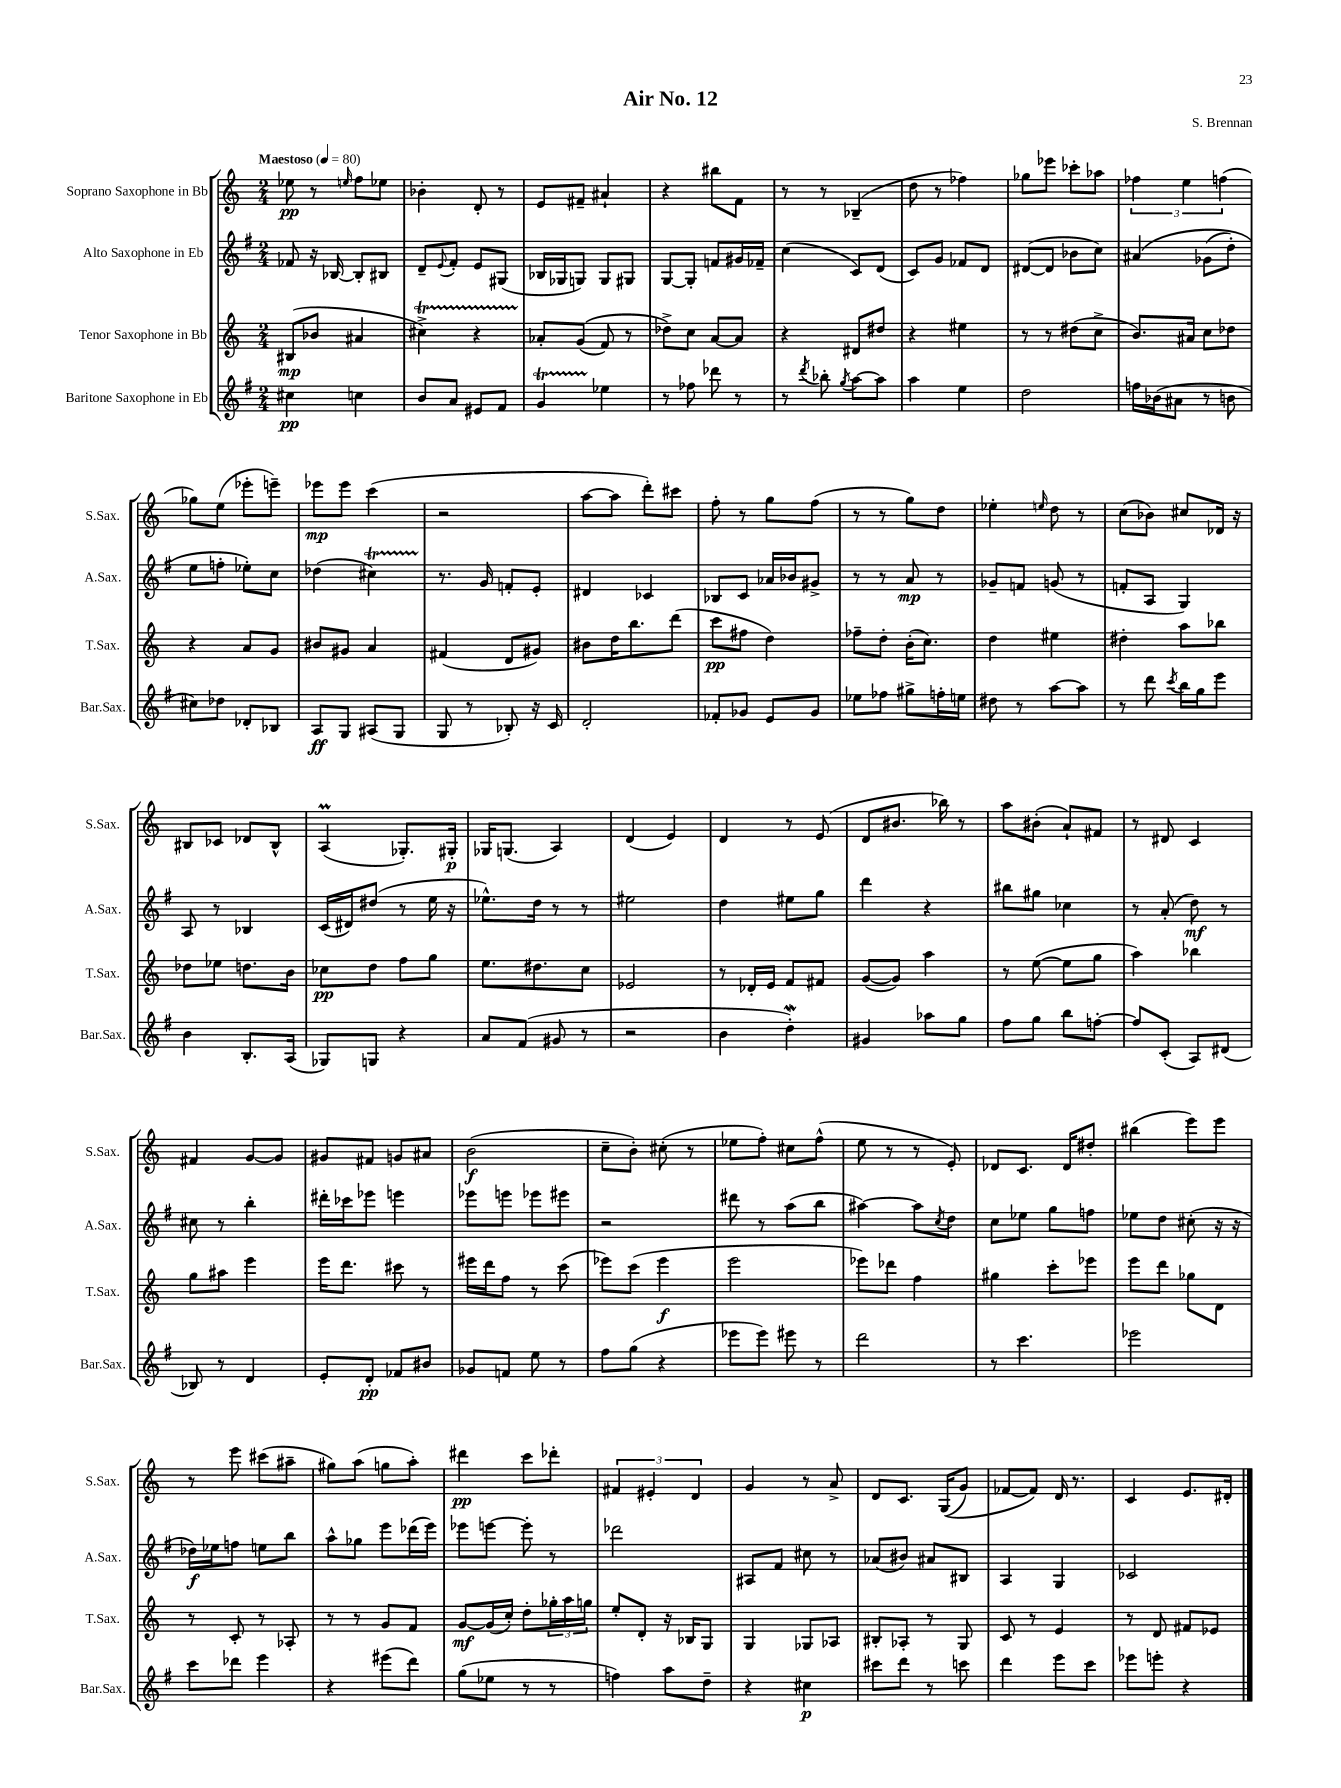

**kern	**dynam	**kern	**dynam	**kern	**dynam	**kern	**dynam
*part4	*part4	*part3	*part3	*part2	*part2	*part1	*part1
*staff4	*staff4	*staff3	*staff3	*staff2	*staff2	*staff1	*staff1
*I"Baritone Saxophone in Eb	*	*I"Tenor Saxophone in Bb	*	*I"Alto Saxophone in Eb	*	*I"Soprano Saxophone in Bb	*
*I'Bar.Sax.	*	*I'T.Sax.	*	*I'A.Sax.	*	*I'S.Sax.	*
*clefG2	*	*clefG2	*	*clefG2	*	*clefG2	*
*k[f#]	*	*k[]	*	*k[f#]	*	*k[]	*
*M2/4	*	*M2/4	*	*M2/4	*	*M2/4	*
*MM80	*	*MM80	*	*MM80	*	*MM80	*
=1	=1	=1	=1	=1	=1	=1	=1
!	!	!	!	!	!	!LO:TX:a:B:t=Maestoso	!
4cc#X\	pp	(8B#X/L	mp	8f-X/	.	8ee-X\	pp
.	.	8b-X/J	.	16r	.	8r	.
.	.	.	.	[16B-X/	.	.	.
.	.	.	.	.	.	16qqeen/	.
4ccn\	.	4a#X/	.	8B-'/L]	.	8ff\L	.
.	.	.	.	8B#X/J	.	8ee-X\J	.
=2	=2	=2	=2	=2	=2	=2	=2
8b/L	.	4cc#Xt^\)	.	8d~/L	.	4b-X'\	.
.	.	.	.	8qqe/	.	.	.
8a/J	.	.	.	8f#'/J	.	.	.
8e#X/L	.	4r	.	8e/L	.	8d'/	.
8f#/J	.	.	.	(8G#X/J	.	8r	.
=3	=3	=3	=3	=3	=3	=3	=3
4gT/	.	8a-X'/L	.	16B-X/LL	.	8e/L	.
.	.	.	.	16G-X/J	.	.	.
.	.	((8g/J	.	8Gn/J)	.	8f#X~/J	.
4ee-X\	.	8f/)	.	8G/L	.	4a#X`/	.
.	.	8r	.	8G#X/J	.	.	.
=4	=4	=4	=4	=4	=4	=4	=4
8r	.	8dd-X^\L)	.	[8G/L	.	4r	.
8ff-X\	.	8cc\J	.	8G'/J]	.	.	.
8ddd-X\	.	[8a/L	.	8fn/L	.	8bb#X\L	.
8r	.	8a/J]	.	16g#X/L	.	8f\J	.
.	.	.	.	16f-X~/JJ	.	.	.
=5	=5	=5	=5	=5	=5	=5	=5
8r	.	4r	.	(4cc\	.	8r	.
8qddd/	.	.	.	.	.	.	.
8bb-X'\	.	.	.	.	.	8r	.
8qgg/	.	.	.	.	.	.	.
[8aa\L	.	8d#X/L	.	8c/L)	.	(4B-X~/	.
8aa\J]	.	8dd#X/J	.	(8d/J	.	.	.
=6	=6	=6	=6	=6	=6	=6	=6
4aa\	.	4r	.	8c/L)	.	8dd\	.
.	.	.	.	8g/J	.	8r	.
4ee\	.	4ee#X\	.	8f-X/L	.	4ff-X\)	.
.	.	.	.	8d/J	.	.	.
=7	=7	=7	=7	=7	=7	=7	=7
2dd\	.	8r	.	([8d#X/L	.	8gg-X\L	.
.	.	8r	.	8d#/J]	.	8eee-X\J	.
.	.	(8dd#X\L	.	8b-X\L	.	8ccc-X'\L	.
.	.	8cc^\J	.	8cc\J)	.	8aa-X\J	.
=8	=8	=8	=8	=8	=8	=8	=8
16ffn\LL	.	8.b/L)	.	(4a#X/	.	6ff-X\	.
(16b-X\J	.	.	.	.	.	.	.
8a#X\J	.	.	.	.	.	.	.
.	.	.	.	.	.	6ee\	.
.	.	16a#X/Jk	.	.	.	.	.
8r	.	8cc\L	.	(8g-X\L	.	.	.
.	.	.	.	.	.	(6ffn\	.
8bn\	.	8dd-X\J	.	8dd'\J)	.	.	.
!!LO:LB:g=z
=9	=9	=9	=9	=9	=9	=9	=9
8cc#X\L)	.	4r	.	8ee\L	.	8gg-X\L)	.
8dd-X\J	.	.	.	8ffn'\J	.	(8ee\J	.
8d-X'/L	.	8a/L	.	8ee-X'\L)	.	8eee-X'\L	.
8B-X/J	.	8g/J	.	8cc\J	.	8eeen~\J)	.
=10	=10	=10	=10	=10	=10	=10	=10
8A/L	ff	8b#X/L	.	(4dd-X\	.	8eee-X\L	mp
8G/J	.	8g#X/J	.	.	.	8eee-\J	.
(8A#X/L	.	4a/	.	4cc#Xt\)	.	(4ccc\	.
8G/J	.	.	.	.	.	.	.
=11	=11	=11	=11	=11	=11	=11	=11
8G/	.	(4f#X/	.	8.r	.	2r	.
8r	.	.	.	.	.	.	.
.	.	.	.	16g/	.	.	.
8B-X'/)	.	8d/L	.	8fn'/L	.	.	.
16r	.	8g#X/J)	.	8e'/J	.	.	.
16c/	.	.	.	.	.	.	.
=12	=12	=12	=12	=12	=12	=12	=12
2d'/	.	8b#X\L	.	4d#X/	.	[8aa\L	.
.	.	16dd\K	.	.	.	8aa\J]	.
.	.	8.bb\	.	.	.	.	.
.	.	.	.	4c-X/	.	8ddd'\L)	.
.	.	(8ddd\J	.	.	.	8ccc#X\J	.
=13	=13	=13	=13	=13	=13	=13	=13
8f-X'/L	.	8ccc\L	pp	8B-X/L	.	8ff'\	.
8g-X/J	.	8ff#X\J	.	8c/J	.	8r	.
8e/L	.	4dd\)	.	16a-X/LL	.	8gg\L	.
.	.	.	.	16b-X/J	.	.	.
8g-/J	.	.	.	8g#X^/J	.	(8ff\J	.
=14	=14	=14	=14	=14	=14	=14	=14
8ee-X\L	.	8ff-X~\L	.	8r	.	8r	.
8ff-X\J	.	8dd'\J	.	8r	.	8r	.
8gg#X^\L	.	(16b'\KL	.	8a/	mp	8gg\L)	.
.	.	8.cc\J)	.	.	.	.	.
16ffn'\L	.	.	.	8r	.	8dd\J	.
16een\JJ	.	.	.	.	.	.	.
=15	=15	=15	=15	=15	=15	=15	=15
8dd#X\	.	4dd\	.	8g-X~/L	.	4ee-X'\	.
8r	.	.	.	8fn/J	.	.	.
.	.	.	.	.	.	16qqeen/	.
[8aa\L	.	4ee#X\	.	(8gn/	.	8dd\	.
8aa\J]	.	.	.	8r	.	8r	.
=16	=16	=16	=16	=16	=16	=16	=16
8r	.	4dd#X'\	.	8fn'/L	.	(8cc\L	.
8ddd\	.	.	.	8A/J	.	8b-X\J)	.
8qccc/	.	.	.	.	.	.	.
16bb\LL	.	8aa\L	.	4G/)	.	8cc#X/L	.
16gg\J	.	.	.	.	.	.	.
8eee\J	.	8bb-X\J	.	.	.	16d-X/Jk	.
.	.	.	.	.	.	16r	.
!!LO:LB:g=z
=17	=17	=17	=17	=17	=17	=17	=17
4b\	.	8dd-X\L	.	8A/	.	8B#X/L	.
.	.	8ee-X\J	.	8r	.	8c-X/J	.
8.B'/L	.	8.ddn\L	.	4B-X/	.	8d-X/L	.
.	.	.	.	.	.	8B#^^/J	.
(16A/Jk	.	16b\Jk	.	.	.	.	.
=18	=18	=18	=18	=18	=18	=18	=18
8G-X/L)	.	8cc-X\L	pp	(16c/LL	.	(4AM/	.
.	.	.	.	16d#X/J)	.	.	.
8Gn/J	.	8dd\J	.	(8dd#X/J	.	.	.
4r	.	8ff\L	.	8r	.	8.G-X'/L)	.
.	.	8gg\J	.	16ee\	.	.	.
.	.	.	.	16r	.	16G#X'/Jk	p
=19	=19	=19	=19	=19	=19	=19	=19
8a/L	.	8.ee\L	.	8.ee-X^^\L)	.	16G-X/KL	.
.	.	.	.	.	.	(8.Gn/J	.
(8f#/J	.	.	.	.	.	.	.
.	.	8.dd#X\	.	16dd\Jk	.	.	.
8g#X/	.	.	.	8r	.	4A/)	.
8r	.	8cc\J	.	8r	.	.	.
=20	=20	=20	=20	=20	=20	=20	=20
2r	.	2e-X/	.	2ee#X\	.	(4d/	.
.	.	.	.	.	.	4e/)	.
=21	=21	=21	=21	=21	=21	=21	=21
4b\	.	8r	.	4dd\	.	4d/	.
.	.	16d-X'/LL	.	.	.	.	.
.	.	16e/JJ	.	.	.	.	.
4ddW'\)	.	8f/L	.	8ee#X\L	.	8r	.
.	.	8f#X/J	.	8gg\J	.	(8e/	.
=22	=22	=22	=22	=22	=22	=22	=22
4g#X/	.	([8g/L	.	4ddd\	.	8d/L	.
.	.	8g/J])	.	.	.	8.b#X/J	.
8aa-X\L	.	4aa\	.	4r	.	.	.
.	.	.	.	.	.	16bb-X\)	.
8gg\J	.	.	.	.	.	8r	.
=23	=23	=23	=23	=23	=23	=23	=23
8ff#\L	.	8r	.	8bb#X\L	.	8aa\L	.
8gg\J	.	([8ee\	.	8gg#X\J	.	(8b#X'\J	.
8bb\L	.	8ee\L]	.	4cc-X\	.	8a`/L)	.
[8ffn'\J	.	8gg\J	.	.	.	8f#X/J	.
=24	=24	=24	=24	=24	=24	=24	=24
8ff/L]	.	4aa\)	.	8r	.	8r	.
(8c'/J	.	.	.	(8a'/	.	8d#X/	.
8A/L)	.	4bb-X\	.	8dd\)	mf	4c/	.
(8d#X/J	.	.	.	8r	.	.	.
!!LO:LB:g=z
=25	=25	=25	=25	=25	=25	=25	=25
8B-X/)	.	8gg\L	.	8cc#X\	.	4f#X/	.
8r	.	8aa#X\J	.	8r	.	.	.
4d/	.	4eee\	.	4bb'\	.	[8g/L	.
.	.	.	.	.	.	8g/J]	.
=26	=26	=26	=26	=26	=26	=26	=26
8e'/L	.	16eee\KL	.	16ddd#X'\LL	.	8g#X/L	.
.	.	8.ddd\J	.	16ccc-X\J	.	.	.
8d'/J	pp	.	.	8eee-X\J	.	8f#X/J	.
8f-X/L	.	8ccc#X\	.	4eeen\	.	8gn/L	.
8b#X/J	.	8r	.	.	.	8a#X/J	.
=27	=27	=27	=27	=27	=27	=27	=27
8g-X/L	.	16eee#X\LL	.	8eee-X\L	.	(2b\	f
.	.	16ddd\J	.	.	.	.	.
8fn/J	.	8ff\J	.	8eeen\J	.	.	.
8ee\	.	8r	.	8eee-X\L	.	.	.
8r	.	(8ccc\	.	8eee#X\J	.	.	.
=28	=28	=28	=28	=28	=28	=28	=28
8ff#\L	.	8eee-X\L)	.	2r	.	8cc~\L	.
(8gg\J	.	(8ccc\J	.	.	.	8b'\J)	.
4r	.	4eee-\	f	.	.	(8cc#X'\	.
.	.	.	.	.	.	8r	.
=29	=29	=29	=29	=29	=29	=29	=29
8eee-X\L	.	2eee\	.	8ddd#X\	.	8ee-X\L	.
8eee-\J)	.	.	.	8r	.	8ff'\J)	.
8eee#X\	.	.	.	(8aa\L	.	8cc#X\L	.
8r	.	.	.	8bb\J	.	(8ff^^\J	.
=30	=30	=30	=30	=30	=30	=30	=30
2ddd\	.	8eee-X\L)	.	[4aa#X\)	.	8ee\	.
.	.	8ddd-X\J	.	.	.	8r	.
.	.	4ff\	.	8aa#\L]	.	8r	.
.	.	.	.	8qcc/	.	.	.
.	.	.	.	8dd\J	.	8e'/)	.
=31	=31	=31	=31	=31	=31	=31	=31
8r	.	4gg#X\	.	8cc\L	.	8d-X/L	.
4.ccc\	.	.	.	8ee-X\J	.	8.c/J	.
.	.	8ccc'\L	.	8gg\L	.	.	.
.	.	.	.	.	.	16d-/KL	.
.	.	8eee-X\J	.	8ffn\J	.	8dd#X'/J	.
=32	=32	=32	=32	=32	=32	=32	=32
2eee-X\	.	8eee\L	.	8ee-X\L	.	(4bb#X\	.
.	.	8ddd\J	.	8dd\J	.	.	.
.	.	8gg-X\L	.	(8cc#X'\	.	8eee\L)	.
.	.	8d\J	.	16r	.	8eee\J	.
.	.	.	.	16r	.	.	.
!!LO:LB:g=z
=33	=33	=33	=33	=33	=33	=33	=33
8ccc\L	.	8r	.	16dd-X\LL)	f	8r	.
.	.	.	.	16ee-X\J	.	.	.
8ddd-X\J	.	8c'/	.	8ffn\J	.	8eee\	.
4eee\	.	8r	.	8een\L	.	(8ccc#X\L	.
.	.	8A-X'/	.	8bb\J	.	8aa#X~\J	.
=34	=34	=34	=34	=34	=34	=34	=34
4r	.	8r	.	8aa^^\L	.	8gg#X\L)	.
.	.	8r	.	8gg-X\J	.	(8aa\J	.
(8eee#X\L	.	8g/L	.	8eee\L	.	8ggn\L	.
8ddd\J)	.	8f/J	.	(16ddd-X\L	.	8aa'\J)	.
.	.	.	.	16eee\JJ)	.	.	.
=35	=35	=35	=35	=35	=35	=35	=35
(8gg\L	.	[8g/L	mf	8eee-X\L	.	4ddd#X\	pp
8ee-X\J	.	(16g/L]	.	[8eeen\J	.	.	.
.	.	16cc'/JJ)	.	.	.	.	.
8r	.	8dd'\L	.	8eee'\]	.	8ccc\L	.
8r	.	24gg-X'\L	.	8r	.	8ddd-X'\J	.
.	.	24aa\	.	.	.	.	.
.	.	24ggn\JJ	.	.	.	.	.
=36	=36	=36	=36	=36	=36	=36	=36
4ffn\)	.	8ee'/L	.	2ddd-X\	.	6f#X/	.
.	.	8d'/J	.	.	.	.	.
.	.	.	.	.	.	6e#X'/	.
8aa\L	.	16r	.	.	.	.	.
.	.	16B-X/KL	.	.	.	.	.
.	.	.	.	.	.	6d/	.
8dd~\J	.	8G/J	.	.	.	.	.
=37	=37	=37	=37	=37	=37	=37	=37
4r	.	4G/	.	8A#X/L	.	4g/	.
.	.	.	.	8f#/J	.	.	.
4cc#X\	p	8G-X/L	.	8cc#X\	.	8r	.
.	.	8A-X/J	.	8r	.	8a^/	.
=38	=38	=38	=38	=38	=38	=38	=38
8ccc#X\L	.	8B#X'/L	.	(8a-X/L	.	8d/L	.
8ddd\J	.	8A-X'/J	.	8b#X/J)	.	8.c/J	.
8r	.	8r	.	8a#X/L	.	.	.
.	.	.	.	.	.	((16G/KL	.
8cccn\	.	8G/	.	8B#X/J	.	8g/J)	.
=39	=39	=39	=39	=39	=39	=39	=39
4ddd\	.	8c/	.	4A/	.	[8f-X/L	.
.	.	8r	.	.	.	8f-/J])	.
8eee\L	.	4e/	.	4G/	.	16d/	.
.	.	.	.	.	.	8.r	.
8ccc\J	.	.	.	.	.	.	.
=40	=40	=40	=40	=40	=40	=40	=40
8eee-X\L	.	8r	.	2c-X/	.	4c/	.
8eeen'\J	.	8d/	.	.	.	.	.
4r	.	8f#X/L	.	.	.	8.e/L	.
.	.	8e-X/J	.	.	.	.	.
.	.	.	.	.	.	16d#X'/Jk	.
==	==	==	==	==	==	==	==
*-	*-	*-	*-	*-	*-	*-	*-
